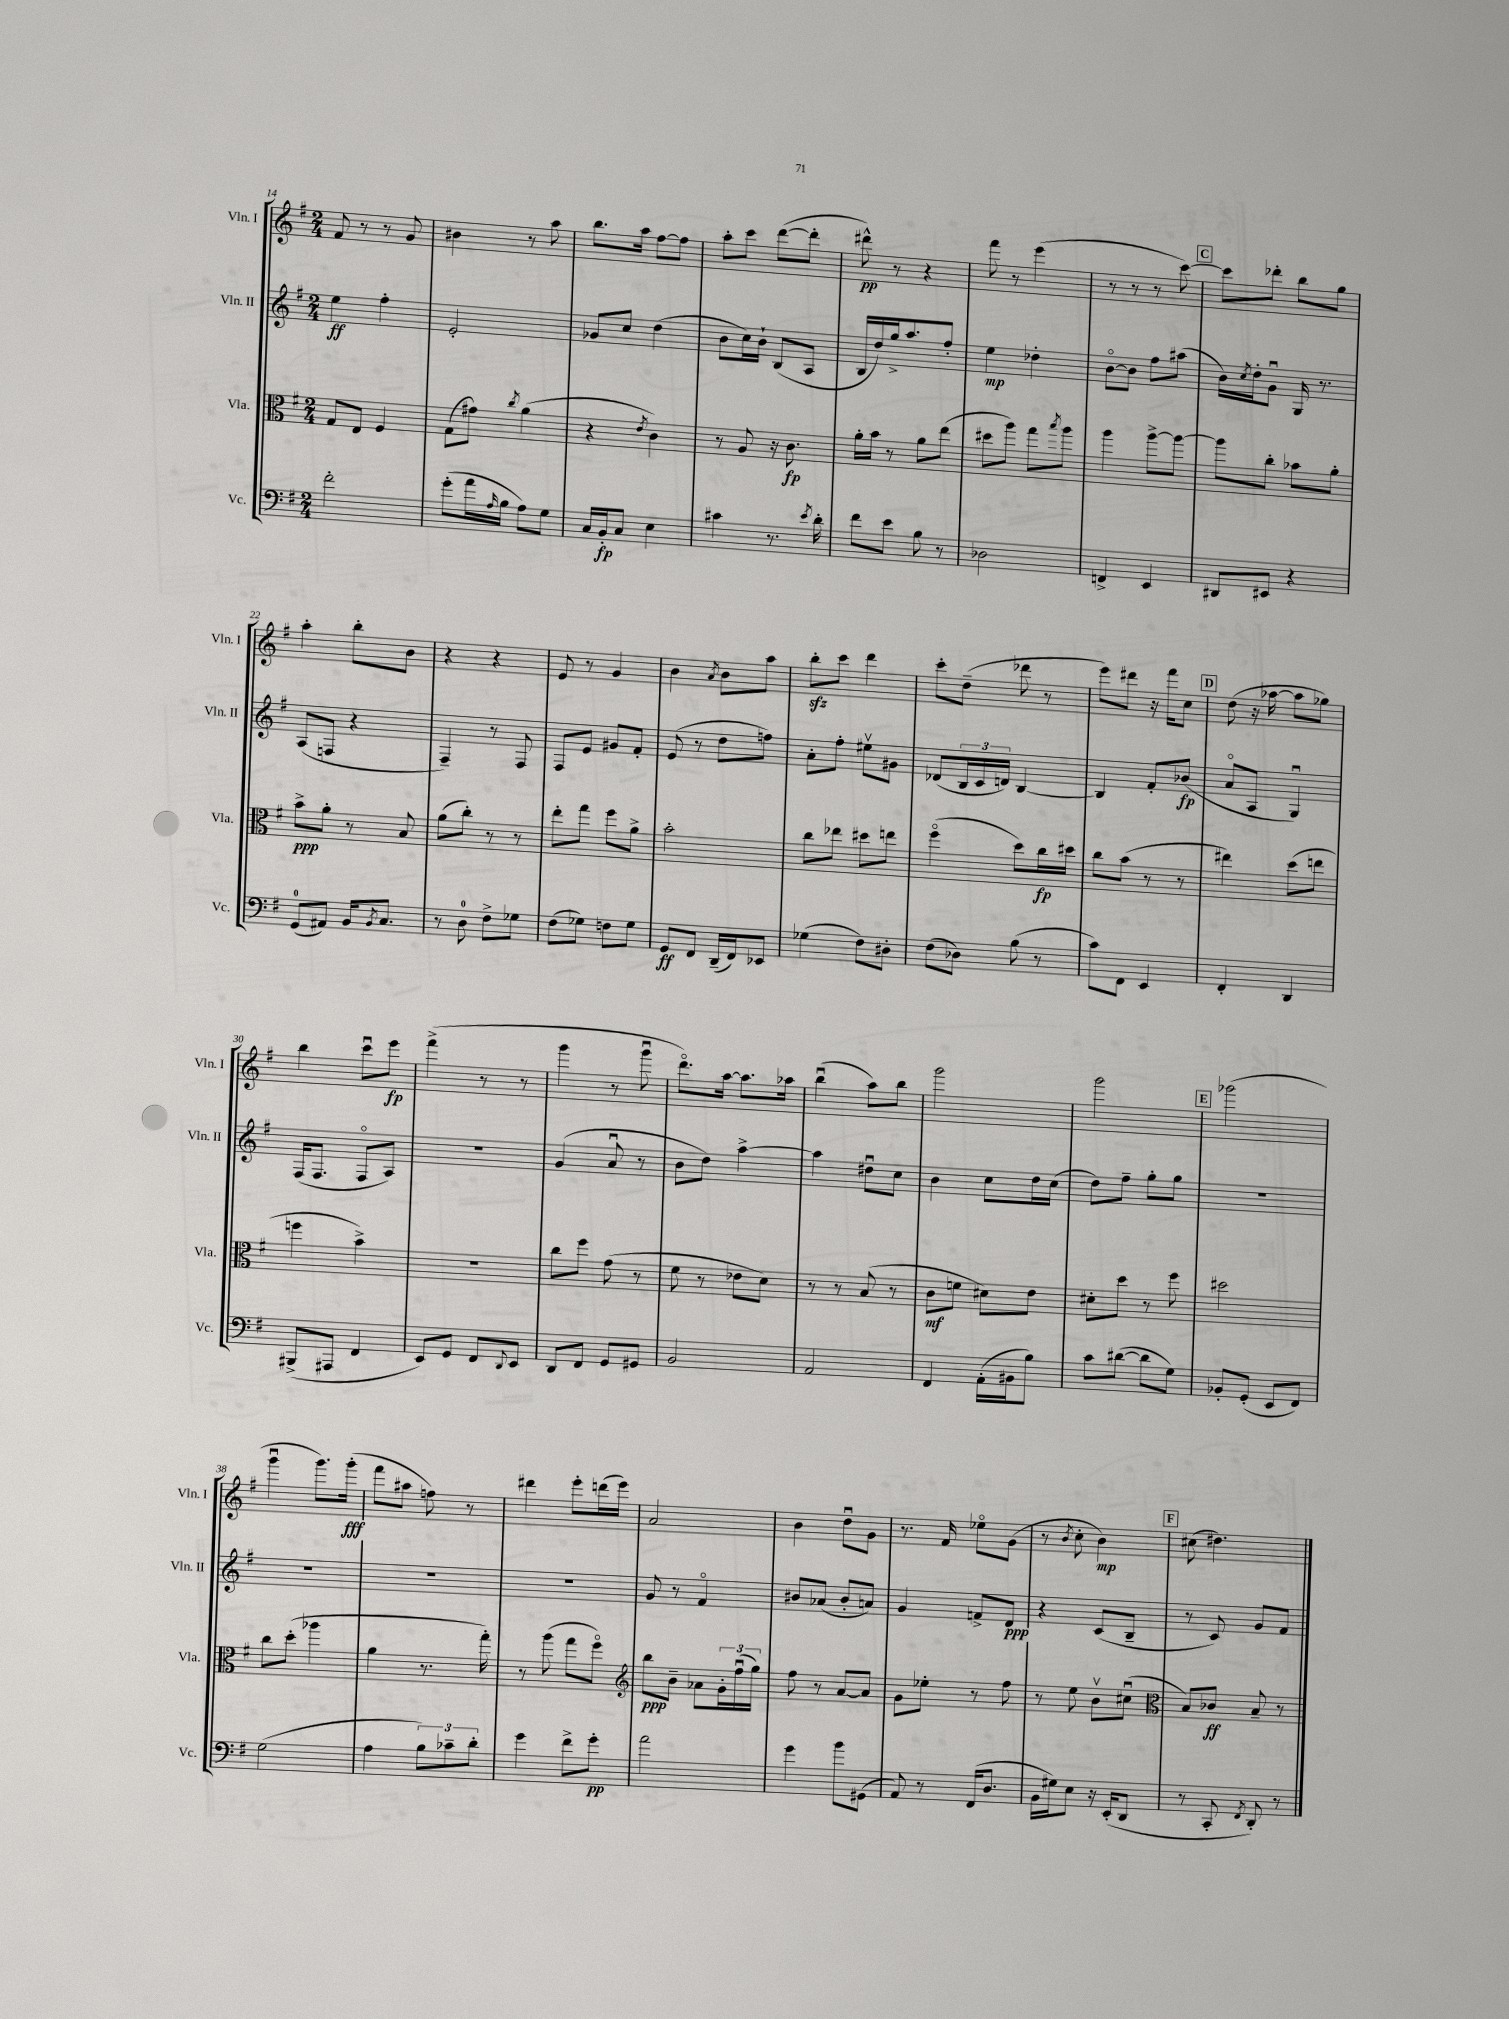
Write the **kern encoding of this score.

**kern	**kern	**kern	**kern
*staff4	*staff3	*staff2	*staff1
*clefF4	*clefC3	*clefG2	*clefG2
*k[f#]	*k[f#]	*k[f#]	*k[f#]
*M2/4	*M2/4	*M2/4	*M2/4
2f#'	8G	4ee	8f#
.	8E	.	8r
.	4F#	4ff#'	8r
.	.	.	8g
=	=	=	=
(8g'	(8G	2e'	4b#
16a	8g#)	.	.
16qqA	.	.	.
16B	.	.	.
.	8qcc	.	.
8A)	(4a	.	8r
8G	.	.	8aa
=	=	=	=
16C	4r	8g-	8.bb
16BB'	.	.	.
8C	.	8cc	.
.	.	.	16aa
.	8qe	.	.
4E	4c)	(4dd	[8ff#
.	.	.	8ff#]
=	=	=	=
4c#	8r	8b	8aa'
.	8A	16cc)	8ccc
.	.	16b`	.
8.r	16r	(8B	([8ddd
.	8.c	.	.
.	.	8A	8ddd']
8qe	.	.	.
16d'	.	.	.
=	=	=	=
8f#	16a'	16B	8ddd#^^)
.	16b	16dd)	.
8e	8r	16gg^	8r
.	.	8.aa	.
8B	8a	.	4r
8r	(8ee	8ff#'	.
=	=	=	=
2D-	8dd#	4ee	8fff#
.	8aa)	.	8r
.	8gg	4dd-'	(4eee
.	8qbb	.	.
.	8aa	.	.
=	=	=	=
4FF^	4aa	[8bo	8r
.	.	8b]	8r
4EE	[8aa^	8ff#	8r
.	8aa_	(8aa#	[8ccc)
=	=	=	=
8DD#	8aa]	16b)	8ccc]
.	.	8qcc	.
.	.	16dd'	.
8EE#	8cc'	8gu	8ddd-'
4r	8b-	16G	8bb
.	.	8.r	.
.	8a'	.	8gg
=	=	=	=
(8GG	8b^	(8A	4aa'
8AA#)	8a'	8F	.
16BB	8r	4r	8bb'
8qBB	.	.	.
8.C	.	.	.
.	8B	.	8b
=	=	=	=
8r	(8a	4F#~)	4r
8D	8cc')	.	.
8F#^	8r	8r	4r
8G-	8r	8F#	.
=	=	=	=
(8F#	8ee'	8F#	8e
8G-)	8gg	8e	8r
8F	8ff#	8g#	4g
8G-	8a^	8f#'	.
=	=	=	=
8GG	2b'	(8e	4b
8FF#	.	8r	.
.	.	.	8qa
(16DD~	.	8dd	8b
16FF#)	.	.	.
8EE-	.	8ff)	8aa
=	=	=	=
(4G-	8cc	8a'	8bb'
.	8ee-	8ff#'	8ccc
8F#)	8dd#	8ee#v	4ddd
8D#'	8ee	8g#	.
=	=	=	=
(8F#	(4ff#o	(8d-	8ccc'
8D-)	.	24B	(8dd~
.	.	24c	.
.	.	24d)	.
(8B	8dd)	[4B	8ddd-
8r	16cc	.	8r
.	16dd#	.	.
=	=	=	=
8c)	8cc	4B]	8eee)
8FF#	(8b	.	8ddd#
4EE	8r	8f#'	16r
.	.	.	16fff#
.	8r	(8b-	8cc
=	=	=	=
4FF#'	4ee#)	8ao	(8dd
.	.	8A	16r
.	.	.	[16aa-
4DD	(8dd	4Gu)	8aa-]
.	8ee	.	8gg-)
=	=	=	=
(8BBB#^	4ff	(16F#	4bb
.	.	8.F#	.
8AAA#	.	.	.
4FF#	4b^)	8F#o	8cccu
.	.	8A)	8eee
=	=	=	=
8EE)	2r	2r	(4fff#^
8GG	.	.	.
8FF#	.	.	8r
8qqDD	.	.	.
8EE	.	.	8r
=	=	=	=
8DD	8cc	(4g	4ggg
8FF#	8ff#	.	.
8GG	(8g	8au	8r
8GG#	8r	8r	8gggu
=	=	=	=
2BB	8f#	8b	8.dddo)
.	8r	8dd)	.
.	.	.	[16aa
.	8e-	[4aa^	8.aa]
.	8d)	.	.
.	.	.	16aa-
=	=	=	=
2AA	8r	4aa]	(4bbu
.	8r	.	.
.	(8B	8dd#u	8aa)
.	8r	8cc	8bb
=	=	=	=
4FF#	8c	4b	2ggg
.	8f	.	.
(16AA'	8d#)	8cc	.
16BB#	.	.	.
8B)	8e	16dd	.
.	.	(16cc	.
=	=	=	=
8c	8d#'	8dd)	2ggg
([8d#	8dd	8ff#~	.
8d#]	8r	8gg'	.
8G)	8ff#	8gg	.
=	=	=	=
8BB-'	2dd#	2r	(2ggg-
(8GG'	.	.	.
8EE	.	.	.
8FF#)	.	.	.
=	=	=	=
(2G	8cc	2r	4gggu
.	(8dd'	.	.
.	4aa-	.	8.ggg)
.	.	.	(16ggg'
=	=	=	=
4A	4a	2r	8fff#
.	.	.	8aa#
12B)	8.r	.	8ff)
12c-~	.	.	.
.	.	.	8r
12d'	.	.	.
.	16gg')	.	.
=	=	=	=
4g	8r	2r	4ddd#
.	(8aa	.	.
8f#^	8gg	.	8eee'
8g'	8ff#o)	.	(16ddd
.	.	.	16eee)
=	=	=	=
*	*clefG2	*	*
2a	8bb	8g	2a
.	8b~	8r	.
.	8a-	4f#o	.
.	24g'	.	.
.	(24ff#u	.	.
.	24gg)	.	.
=	=	=	=
4g	8ff#	8b#	4b
.	8r	(8a-	.
8b	[8a	8b#'	8ddu
(8GG#	8a]	8a)	8g
=	=	=	=
8AA)	8g	4g	8.r
8r	8ee-'	.	.
.	.	.	16f#
(16FF#	8r	8f^	8ee-o
8.D	.	.	.
.	8ff#	8d	(8g
=	=	=	=
16BB	8r	4r	8r
16G#)	.	.	.
.	.	.	8qb
8E	8ee	.	8cc'
16r	8bv	(8c	4b)
(16EE'	.	.	.
8DD	(8cc#u	8B~	.
=	=	=	=
*	*clefC3	*	*
8r	8B)	8r	(8cc#
8CC'	8c-	8c)	4.dd#)
8qFF#	.	.	.
8DD')	8B~	8g	.
8r	8r	8f#	.
==	==	==	==
*-	*-	*-	*-
